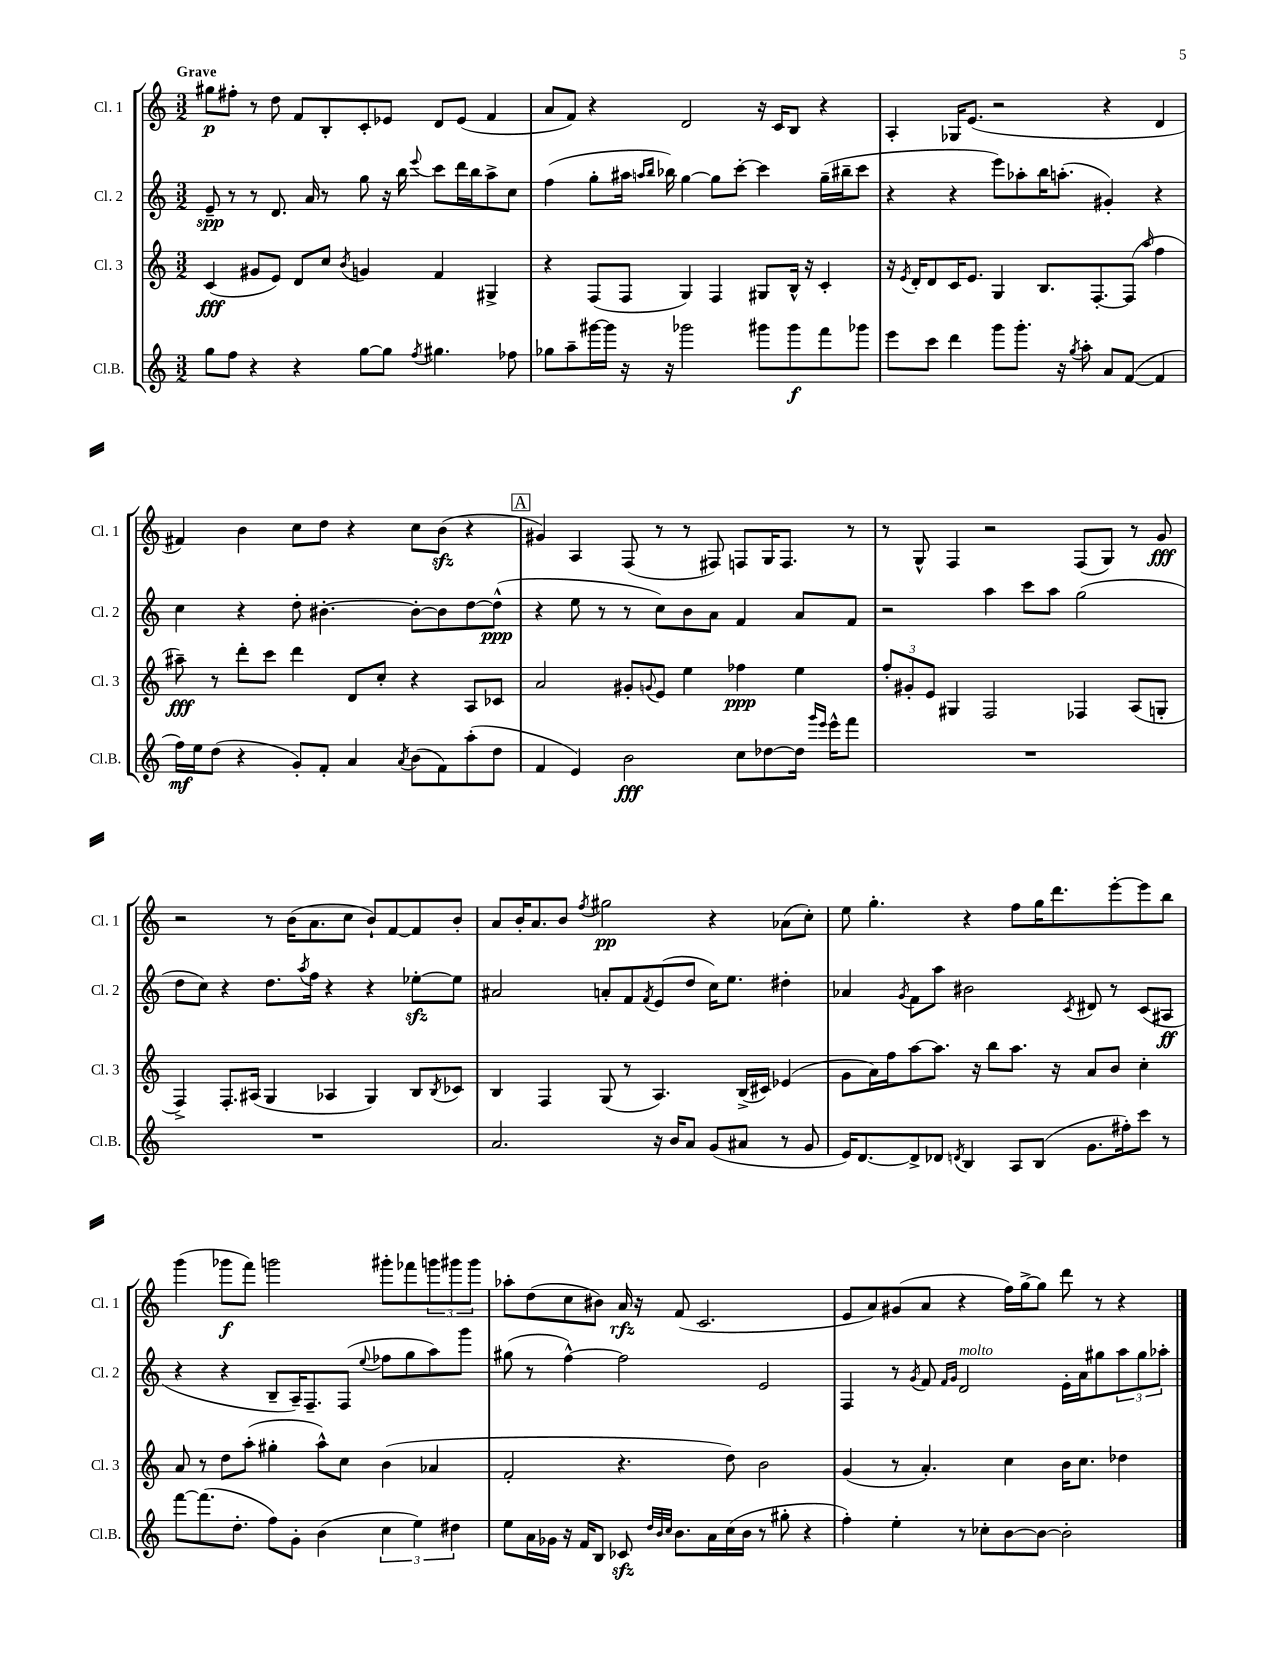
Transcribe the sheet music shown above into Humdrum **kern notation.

**kern	**dynam	**kern	**dynam	**kern	**dynam	**kern	**dynam
*part4	*part4	*part3	*part3	*part2	*part2	*part1	*part1
*staff4	*staff4	*staff3	*staff3	*staff2	*staff2	*staff1	*staff1
*I"Cl.B.	*	*I"Cl. 3	*	*I"Cl. 2	*	*I"Cl. 1	*
*I'Cl.B.	*	*I'Cl. 3	*	*I'Cl. 2	*	*I'Cl. 1	*
*clefG2	*	*clefG2	*	*clefG2	*	*clefG2	*
*k[]	*	*k[]	*	*k[]	*	*k[]	*
*M3/2	*	*M3/2	*	*M3/2	*	*M3/2	*
=1	=1	=1	=1	=1	=1	=1	=1
!	!	!	!	!	!	!LO:TX:a:B:t=Grave	!
8gg\L	.	(4c/	fff	8e~/	spp	8gg#X\L	p
8ff\J	.	.	.	8r	.	8ff#X'\J	.
4r	.	8g#X/L	.	8r	.	8r	.
.	.	8e/J)	.	8.d/	.	8dd\	.
4r	.	8d/L	.	.	.	8f/L	.
.	.	.	.	16a/	.	.	.
.	.	8cc/J	.	8r	.	8B'/	.
.	.	8qb/	.	.	.	.	.
[8gg\L	.	4gn/	.	8gg\	.	8c'/	.
8gg\J]	.	.	.	16r	.	8e-X/J	.
.	.	.	.	16bb\	.	.	.
8qff/	.	.	.	8qqeee/	.	.	.
4.gg#X\	.	4f/	.	8ccc\L	.	8d/L	.
.	.	.	.	16ddd\L	.	(8e-/J	.
.	.	.	.	16bb\J	.	.	.
.	.	4G#X^/	.	8aa^\	.	4f/	.
8ff-X\	.	.	.	8cc\J	.	.	.
=2	=2	=2	=2	=2	=2	=2	=2
8gg-X\L	.	4r	.	(4ff\	.	8a/L	.
8aa~\	.	.	.	.	.	8f/J)	.
[16ggg#X\L	.	(8F/L	.	8gg'\L	.	4r	.
16ggg#\JJ]	.	.	.	.	.	.	.
16r	.	8F/J	.	16aa#X\Jk	.	.	.
.	.	.	.	16qqaan/LL	.	.	.
.	.	.	.	16qqbb/JJ	.	.	.
16r	.	.	.	16bb-X\)	.	.	.
2ggg-X\	.	4G/)	.	[4gg\	.	2d/	.
.	.	4F/	.	8gg\L]	.	.	.
.	.	.	.	[8ccc'\J	.	.	.
8ggg#X\L	.	8G#X/L	.	4ccc\]	.	16r	.
.	.	.	.	.	.	16c/KL	.
8ggg#\	f	16B^^/Jk	.	.	.	8B/J	.
.	.	16r	.	.	.	.	.
8fff\	.	4c'/	.	(16gg~\LL	.	4r	.
.	.	.	.	16bb#X~\J	.	.	.
8ggg-X\J	.	.	.	8ccc\J	.	.	.
=3	=3	=3	=3	=3	=3	=3	=3
8eee\L	.	16r	.	4r	.	4A'/	.
.	.	8qe/	.	.	.	.	.
.	.	16d'/KL	.	.	.	.	.
8ccc\J	.	8d/	.	.	.	.	.
4ddd\	.	16c/K	.	4r	.	16G-X/KL	.
.	.	8.e/J	.	.	.	(8.e/J	.
8ggg\L	.	4G/	.	8eee\L)	.	2r	.
8.ggg'\J	.	.	.	8aa-X'\	.	.	.
.	.	8.B/L	.	16bb\K	.	.	.
16r	.	.	.	(8.aan'\J	.	.	.
8qgg/	.	.	.	.	.	.	.
8aa'\	.	.	.	.	.	.	.
.	.	[8.F'/	.	.	.	.	.
8a/L	.	.	.	4g#X'/)	.	4r	.
([8f/J	.	(8F/J]	.	.	.	.	.
.	.	16qqaa/	.	.	.	.	.
4f/]	.	4ff\	.	4r	.	4d/	.
!!LO:LB:g=z
=4	=4	=4	=4	=4	=4	=4	=4
16ff\LL)	mf	8aa#X~\)	fff	4cc\	.	4f#X/)	.
16ee\J	.	.	.	.	.	.	.
(8dd\J	.	8r	.	.	.	.	.
4r	.	8ddd'\L	.	4r	.	4b\	.
.	.	8ccc\J	.	.	.	.	.
8g'/L)	.	4ddd\	.	8dd'\	.	8cc\L	.
8f'/J	.	.	.	[4.b#X'\	.	8dd\J	.
4a/	.	8d/L	.	.	.	4r	.
.	.	8cc'/J	.	.	.	.	.
8qa/	.	.	.	.	.	.	.
(8b\L	.	4r	.	8b#'\L_	.	8cc\L	.
8f\)	.	.	.	8b#\]	.	(8bzz\J	.
(8aa'\	.	8A/L	.	[8dd\	.	4r	.
8dd\J	.	8c-X/J	.	(8dd^^\J]	ppp	.	.
!!LO:REH:place=s1:t=A
=5	=5	=5	=5	=5	=5	=5	=5
4f/	.	2a/	.	4r	.	4g#X/)	.
4e/)	.	.	.	8ee\	.	4A/	.
.	.	.	.	8r	.	.	.
2b\	fff	8g#X'/L	.	8r	.	(8F/	.
.	.	8qqgn/	.	.	.	.	.
.	.	8e/J	.	8cc\L)	.	8r	.
.	.	4ee\	.	8b\	.	8r	.
.	.	.	.	8a\J	.	8F#X/)	.
8cc\L	.	4ff-X\	ppp	4f/	.	8Fn/L	.
[8dd-X\	.	.	.	.	.	16G/K	.
.	.	.	.	.	.	8.F/J	.
16dd-\Jk]	.	4ee\	.	8a/L	.	.	.
16qqggg/LL	.	.	.	.	.	.	.
16qqeee/JJ	.	.	.	.	.	.	.
16eee^^\KL	.	.	.	.	.	.	.
8fff\J	.	.	.	8f/J	.	8r	.
=6	=6	=6	=6	=6	=6	=6	=6
1.r	.	12ff'/L	.	2r	.	8r	.
.	.	12g#X'/	.	.	.	.	.
.	.	.	.	.	.	8G^^/	.
.	.	12e/J	.	.	.	.	.
.	.	4G#X/	.	.	.	4F/	.
.	.	2F/	.	4aa\	.	2r	.
.	.	.	.	8ccc\L	.	.	.
.	.	.	.	8aa\J	.	.	.
.	.	4F-X/	.	(2gg\	.	(8F/L	.
.	.	.	.	.	.	8G/J)	.
.	.	(8A/L	.	.	.	8r	.
.	.	8Gn'/J	.	.	.	8g/	fff
!!LO:LB:g=z
=7	=7	=7	=7	=7	=7	=7	=7
1.r	.	4F^/)	.	8dd\L	.	2r	.
.	.	.	.	8cc\J)	.	.	.
.	.	8.F'/L	.	4r	.	.	.
.	.	(16A#X/Jk	.	.	.	.	.
.	.	4G/	.	8.dd\L	.	8r	.
.	.	.	.	.	.	(16b\KL	.
.	.	.	.	8qaa/	.	.	.
.	.	.	.	16ff\Jk	.	8.a\	.
.	.	4A-X/	.	4r	.	.	.
.	.	.	.	.	.	8cc\J	.
.	.	4G/)	.	4r	.	8b`/L)	.
.	.	.	.	.	.	[8f/	.
.	.	8B/L	.	[8ee-Xzz'\L	.	8f/]	.
.	.	8qB/	.	.	.	.	.
.	.	8c-X/J	.	8ee-\J]	.	8b'/J	.
=8	=8	=8	=8	=8	=8	=8	=8
2.a/	.	4B/	.	2a#X/	.	8a/L	.
.	.	.	.	.	.	16b'/K	.
.	.	.	.	.	.	8.a/	.
.	.	4F/	.	.	.	.	.
.	.	.	.	.	.	8b/J	.
.	.	.	.	.	.	8qff/	.
.	.	(8G/	.	8an'/L	.	2gg#X\	pp
.	.	8r	.	8f/	.	.	.
.	.	.	.	8qf/	.	.	.
16r	.	4.A/)	.	(8e/	.	.	.
16b/KL	.	.	.	.	.	.	.
8a/J	.	.	.	8dd/J	.	.	.
(8g/L	.	.	.	16cc\KL)	.	4r	.
.	.	.	.	8.ee\J	.	.	.
8a#X/J	.	(16B^/LL	.	.	.	.	.
.	.	16c#X/JJ)	.	.	.	.	.
8r	.	(4e-X/	.	4dd#X'\	.	(8a-X\L	.
8g/	.	.	.	.	.	8cc'\J)	.
=9	=9	=9	=9	=9	=9	=9	=9
16e/KL)	.	8g\L	.	4a-X/	.	8ee\	.
[8.d/	.	.	.	.	.	.	.
.	.	16a\L)	.	.	.	4.gg'\	.
.	.	16ff\J	.	.	.	.	.
.	.	.	.	8qg/	.	.	.
8d^/]	.	[8aa\	.	8f\L	.	.	.
8d-X/J	.	8.aa\J]	.	8aa\J	.	.	.
8qdn/	.	.	.	.	.	.	.
4B/	.	.	.	2b#X\	.	4r	.
.	.	16r	.	.	.	.	.
.	.	8bb\L	.	.	.	.	.
8A/L	.	8.aa\J	.	.	.	8ff\L	.
(8B/J	.	.	.	.	.	16gg\K	.
.	.	16r	.	.	.	8.ddd\	.
.	.	.	.	8qc/	.	.	.
8.g\L	.	8a/L	.	8d#X/	.	.	.
.	.	8b/J	.	8r	.	[8eee'\	.
16ff#X'\k)	.	.	.	.	.	.	.
8ccc\J	.	4cc'\	.	(8c/L	.	8eee\]	.
8r	.	.	.	8A#X/J	ff	8bb\J	.
!!LO:LB:g=z
=10	=10	=10	=10	=10	=10	=10	=10
[8fff\L	.	8a/	.	4r	.	(4ggg\	.
(8.fff\]	.	8r	.	.	.	.	.
.	.	8dd\L	.	4r	.	8ggg-X\L	f
8.dd'\J	.	.	.	.	.	.	.
.	.	(8aa'\J	.	.	.	8fff\J)	.
8ff\L)	.	4gg#X'\	.	8B~/L	.	2gggn\	.
8g'\J	.	.	.	16A~/K)	.	.	.
.	.	.	.	8.F~/	.	.	.
(4b\	.	8aa^^\L)	.	.	.	.	.
.	.	8cc\J	.	(8F/J	.	.	.
.	.	.	.	8qqee/	.	.	.
6cc\	.	(4b\	.	8ff-X\L	.	8ggg#X'\L	.
.	.	.	.	8gg\	.	8fff-X\	.
6ee\)	.	.	.	.	.	.	.
.	.	4a-X/	.	8aa\)	.	12gggn\	.
6dd#X\	.	.	.	.	.	12ggg#X\	.
.	.	.	.	8ggg\J	.	.	.
.	.	.	.	.	.	12ggg#\J	.
=11	=11	=11	=11	=11	=11	=11	=11
8ee\L	.	2f'/	.	(8gg#X\	.	8aa-X'\L	.
16a\L	.	.	.	8r	.	(8dd\	.
16g-X\JJ	.	.	.	.	.	.	.
16r	.	.	.	[4ff^^\)	.	8cc\	.
16f/KL	.	.	.	.	.	.	.
8B/J	.	.	.	.	.	8b#X\J)	.
8c-Xzz/	.	4.r	.	2ff\]	.	16a/	rfz
.	.	.	.	.	.	16r	.
32qqdd/LLL	.	.	.	.	.	.	.
32qqb/	.	.	.	.	.	.	.
32qqcc/JJJ	.	.	.	.	.	.	.
8.b\L	.	.	.	.	.	(8f/	.
.	.	.	.	.	.	2.c/	.
16a\L	.	.	.	.	.	.	.
(16cc\	.	8dd\)	.	.	.	.	.
16b\JJ	.	.	.	.	.	.	.
8r	.	2b\	.	2e/	.	.	.
8gg#X'\	.	.	.	.	.	.	.
4r	.	.	.	.	.	.	.
=12	=12	=12	=12	=12	=12	=12	=12
4ff'\)	.	(4g/	.	4F/	.	8e/L	.
.	.	.	.	.	.	8a/)	.
4ee'\	.	8r	.	8r	.	(8g#X/	.
.	.	.	.	8qg/	.	.	.
.	.	4.a'/)	.	8f/	.	8a/J	.
.	.	.	.	16qqf/LL	.	.	.
.	.	.	.	16qqg/JJ	.	.	.
!	!	!	!	!LO:TX:a:i:t=molto	!	!	!
8r	.	.	.	2d/	.	4r	.
8cc-X'\L	.	.	.	.	.	.	.
[8b\	.	4cc\	.	.	.	16ff\LL)	.
.	.	.	.	.	.	[16gg^\J	.
8b\J_	.	.	.	.	.	8gg\J]	.
2b'\]	.	16b\KL	.	16e'\LL	.	8ddd\	.
.	.	8.cc\J	.	16a\J	.	.	.
.	.	.	.	8gg#X\	.	8r	.
.	.	4dd-X\	.	12aa\	.	4r	.
.	.	.	.	12gg#\	.	.	.
.	.	.	.	12aa-X'\J	.	.	.
==	==	==	==	==	==	==	==
*-	*-	*-	*-	*-	*-	*-	*-
